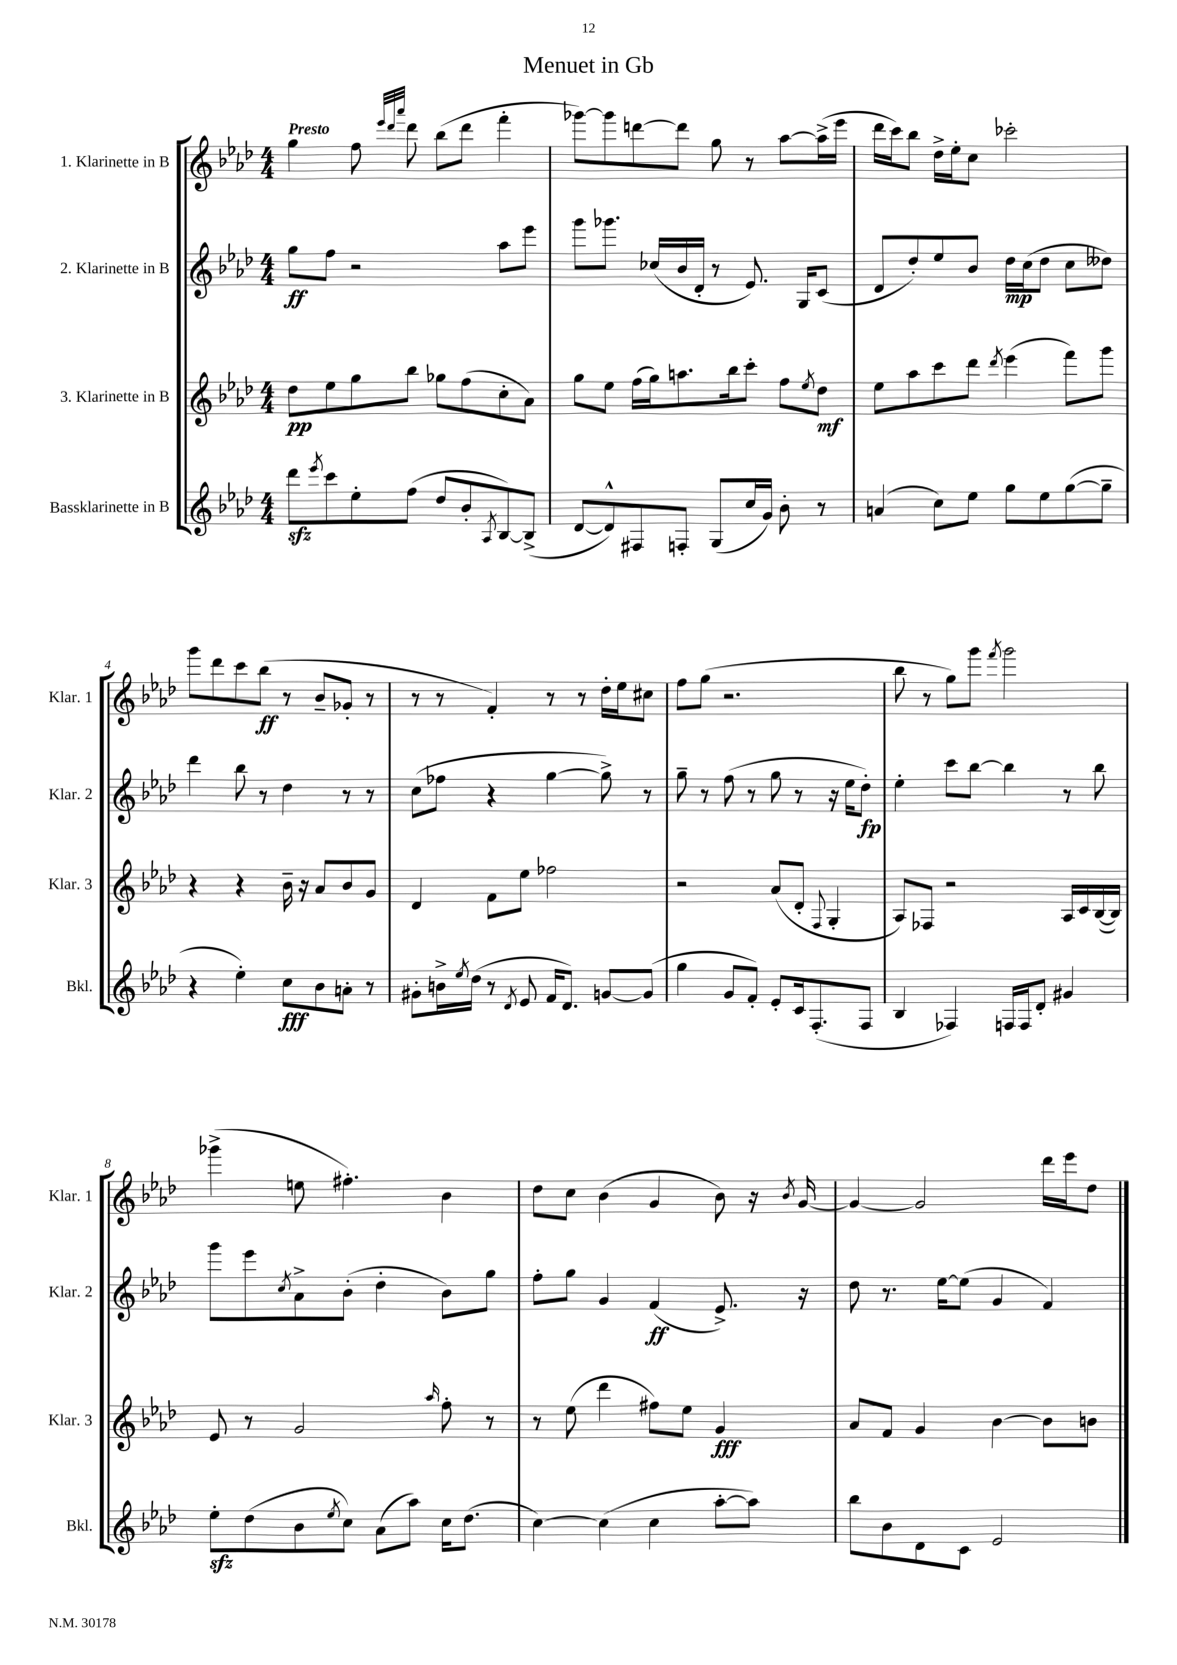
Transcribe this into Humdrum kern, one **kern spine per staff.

**kern	**kern	**kern	**kern
*staff4	*staff3	*staff2	*staff1
*clefG2	*clefG2	*clefG2	*clefG2
*k[b-e-a-d-]	*k[b-e-a-d-]	*k[b-e-a-d-]	*k[b-e-a-d-]
*M4/4	*M4/4	*M4/4	*M4/4
8ddd-	8dd-	8gg	4gg
8qeee-	.	.	.
8ccc	8ee-	8ff	.
8ee-'	8gg	2r	8ff
.	.	.	32qqeee-
.	.	.	32qqddd-
.	.	.	32qqaaa-
(8ff	8bb-	.	8ddd-
8dd-	8gg-	.	(8bb-
8b-'	(8ff	.	8ddd-
8qA-	.	.	.
[8B-)	8cc'	8aa-	4fff'
(8B-^]	8a-)	8eee-	.
=	=	=	=
[8d-	8gg	8ggg	[8ggg-)
8d-^^])	8ee-	8.ggg-	8ggg-]
8F#	(16ff	.	[8ddd
.	16gg)	(16cc-	.
8F'	8.aa	16b-	8ddd]
.	.	16d-'	.
(8G	.	8r	8gg
.	16bb-	.	.
16cc	8ccc'	8.e-)	8r
16g)	.	.	.
8b-'	8ff	.	[8aa-
.	.	16G	.
.	8qee-	.	.
8r	8dd-	(8c	(16aa-^]
.	.	.	16eee-
=	=	=	=
(4a	8ee-	8d-	16ddd-
.	.	.	16ccc)
.	8aa-	8dd-')	8bb-
8cc)	8ccc	8ee-	16dd-^
.	.	.	16ee-'
8ee-	8ddd-	8b-	8cc
.	8qddd-	.	.
8gg	(4eee-	16dd-	2ccc-'
.	.	(16cc	.
8ee-	.	8dd-	.
([8gg	8fff)	8cc	.
8gg~]	8ggg	8dd--)	.
=	=	=	=
4r	4r	4ddd-	8ggg
.	.	.	8ddd-
4ee-')	4r	8bb-	8ccc
.	.	8r	(8bb-
8cc	16b-~	4dd-	8r
.	16r	.	.
8b-	8a-	.	8b-~
8a'	8b-	8r	8g-'
8r	8g	8r	8r
=	=	=	=
8g#'	4d-	(8cc	8r
16b^	.	8ff-	8r
8qee-	.	.	.
(16dd-	.	.	.
8r	8f	4r	4f')
8qd-	.	.	.
8e-	8ee-	.	.
16f	2ff-	[4gg	8r
8.d-)	.	.	.
.	.	.	8r
[8g	.	8gg^])	16dd-'
.	.	.	16ee-
(8g]	.	8r	8cc#
=	=	=	=
4gg	2r	8gg~	8ff
.	.	8r	(8gg
8g	.	(8ff	2.r
8f')	.	8r	.
8e-'	(8a-	8gg	.
16c	8d-'	8r	.
(8.F'	.	.	.
.	8qqF	.	.
.	4G'	16r	.
.	.	16ee-	.
8F	.	8dd-')	.
=	=	=	=
4B-	8A-)	4ee-'	8bb-
.	8F-	.	8r
4F-)	2r	8ccc	8gg)
.	.	[8bb-	8ggg
.	.	.	8qfff
16F	.	4bb-]	2ggg
16F	.	.	.
8d-'	.	.	.
4g#	16A-	8r	.
.	16c	.	.
.	([16B-	8bb-	.
.	16B-])	.	.
=	=	=	=
8ee-'	8e-	8ggg	(4ggg-^
(8dd-	8r	8eee-	.
.	.	8qcc	.
8b-	2g	8a-^	8ee
8qee-	.	.	.
8cc)	.	(8b-'	4.ff#')
(8a-	.	4dd-'	.
8aa-)	.	.	.
.	16qqaa-	.	.
16cc	8ff'	8b-)	4b-
(8.dd-	.	.	.
.	8r	8gg	.
=	=	=	=
[4cc)	8r	8ff'	8dd-
.	(8ee-	8gg	8cc
(4cc]	4ddd-	4g	(4b-
4cc	8ff#)	(4f	4g
.	8ee-	.	.
[8aa-'	4g	8.e-^)	8b-)
8aa-])	.	.	16r
.	.	.	8qb-
.	.	16r	[16g
=	=	=	=
8bb-	8a-	8dd-	4g_
8b-	8f	8.r	.
8d-	4g	.	2g]
.	.	[16ee-	.
8c	.	(8ee-]	.
2e-	[4b-	4g	.
.	8b-]	4f)	16ddd-
.	.	.	16eee-
.	8b	.	8dd-
==	==	==	==
*-	*-	*-	*-
